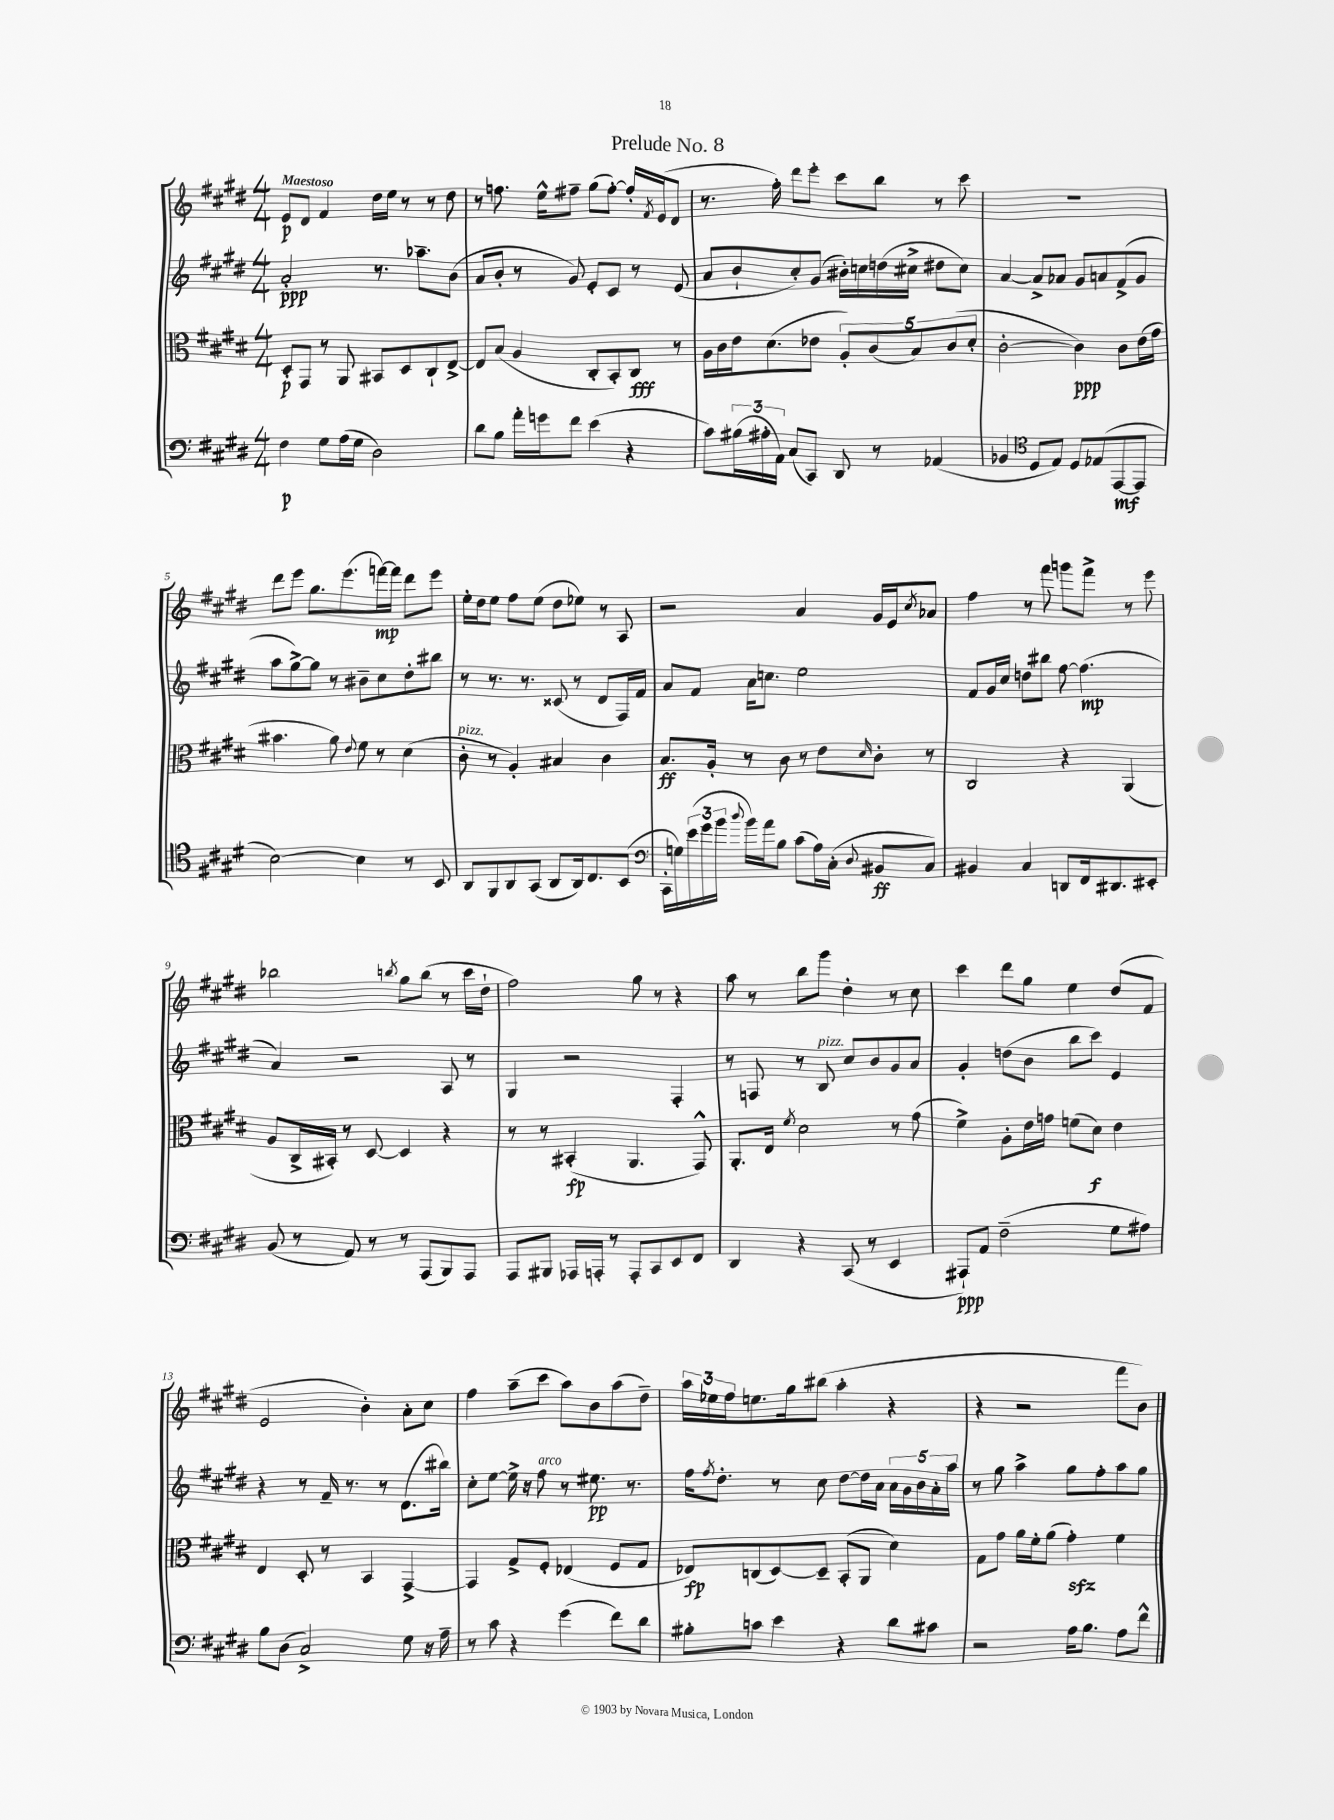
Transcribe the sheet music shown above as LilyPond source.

\header { title = "Prelude No. 8" }
<<
\new StaffGroup <<
\new Staff = "s0" {
    \clef treble \key e \major \numericTimeSignature \time 4/4 \tempo "Maestoso"
    e'8\p dis'8 fis'4 dis''16 e''16 r8 r8 dis''8 |
    r8 f''8. e''16-^ fis''8-- gis''8( fis''8~-.) fis''16-. \acciaccatura { fis'8 } e'16( dis'8 |
    r8. fis''16-.) dis'''8 e'''8-. cis'''8 b''8 r8 cis'''8 |
    R1 |
    dis'''8 e'''8 gis''8. e'''8.( f'''16~\mp) f'''16 dis'''8 e'''8 |
    e''16-. dis''16 e''8 fis''8 e''8( dis''8 ees''8) r8 a8 |
    r2 a'4 gis'16 e'16 \acciaccatura { cis''8 } aes'8 |
    fis''4 r8 fis'''8 g'''8 fis'''8-> r8 e'''8 |
    bes''2 \acciaccatura { b''8 } gis''8 b''8( r8 cis'''16 dis''16-! |
    fis''2) gis''8 r8 r4 |
    a''8 r8 b''8 gis'''8 dis''4-. r8 cis''8 |
    cis'''4 dis'''8 gis''8 e''4 dis''8( fis'8 |
    e'2 b'4-.) a'8-. cis''8 |
    fis''4 a''8--( cis'''8 a''8) b'8 a''8( dis''8--) |
    \tuplet 3/2 { a''16 ees''16 fis''16 } e''8. gis''16 bis''8( a''4-. r4 |
    r4 r2 fis'''8 b'8) \bar "|." |
}
\new Staff = "s1" {
    \clef treble \key e \major \numericTimeSignature \time 4/4
    a'2-.\ppp r8. aes''8.-- b'8( |
    a'8 b'8-. r8 gis'8) e'8-. cis'8 r8 e'8( |
    a'8 b'8-! cis''8-.) gis'8( bis'16-.) c''16 d''16( cis''16-> dis''8 cis''8) |
    a'4~ a'8-> aes'8 gis'8 a'8 fis'8->( gis'8 |
    a''8 gis''8~->) gis''8 r8 bis'8-- cis''8 dis''8-. bis''8 |
    r8 r8. r8. cisis'8( r8 dis'8 fis16) fis'16 |
    a'8 fis'8 a'16 c''8. e''2 |
    fis'8 gis'16 cis''16 d''8 bis''8 fis''8~ fis''4.\mp( |
    a'4) r2 a8 r8 |
    gis4 r2 fis4-. |
    r8 f8 r8 b8^\markup { \italic "pizz." } cis''8 b'8 gis'8 a'8 |
    gis'4-. d''8( b'8 b''8 cis'''8) e'4 |
    r4 r8 fis'16-- r8. r8 dis'8.( bis''16) |
    cis''8-. e''8~ e''16-> r16 fis''8^\markup { \italic "arco" } r8 eis''8.\pp r8. |
    fis''16 \acciaccatura { fis''8 } dis''8.-. r8 cis''8 dis''8~ dis''16 a'16 \tuplet 5/4 { a'16 gis'16 b'16 a'16-. a''16 } |
    r8 gis''8 a''4-> gis''8 fis''8-. a''8 gis''8 \bar "|." |
}
\new Staff = "s2" {
    \clef alto \key e \major \numericTimeSignature \time 4/4
    dis8-.\p gis,8 r8 a,8 bis,8 dis8 cis8-! e8~-> |
    e8 b8( a4 cis8-. b,8-.) cis8\fff r8 |
    a16 cis'16 e'16 dis'8.( ees'8 \tuplet 5/4 { a8-.) cis'8( b8) cis'8( dis'8-. } |
    cis'2~-. cis'4\ppp) cis'8 e'16( gis'16 |
    bis'4. a'8) \appoggiatura { e'8 } fis'8 r8 dis'4( |
    cis'8-.^\markup { \italic "pizz." } r8 a4-.) bis4 cis'4 |
    b8.\ff a16-. r8 cis'8 r8 e'8 \grace { dis'16 } cis'8-. r8 |
    cis2 r4 a,4( |
    a8 cis16-> bis,16-.) r8 dis8~ dis4 r4 |
    r8 r8 bis,4-.\fp( a,4. gis,8-^) |
    a,8.-. e16 \acciaccatura { fis'8 } dis'2 r8 gis'8( |
    fis'4->) a8-. e'16 g'16 f'8( dis'8\f) e'4 |
    e4 dis8-. r8 b,4 gis,4~-> |
    gis,4 gis8-> fis8-. ees4( fis8 gis8 |
    ees8\fp) c8( dis8~) dis8-- b,8-.( a,8 dis'4) |
    gis8 gis'8 a'16 fis'16-. a'8( gis'4-.\sfz) fis'4 \bar "|." |
}
\new Staff = "s3" {
    \clef bass \key e \major \numericTimeSignature \time 4/4
    fis4\p gis8 a16( gis16 dis2) |
    dis'8 b8 a'16-. g'16 fis'8 e'4( r4 |
    cis'8) \tuplet 3/2 { bis16( ais16-. a,16) } cis8( cis,8) dis,8 r8 aes,4( |
    bes,4 \clef tenor dis8 e8) dis8 ees8( e,8~\mf e,8 |
    b2~) b4 r8 b,8 |
    a,8 fis,8 a,8 gis,8( a,8 a,16) cis8. b,8( |
    \clef bass cis,16-. g16) \tuplet 3/2 { e'16( gis'16 b'16 } \appoggiatura { dis''8 } b'16) a'16 b8 cis'8( a16) cis16-.( \appoggiatura { dis8 } bis,8\ff cis8) |
    bis,4 cis4 d,8 fis,16 dis,8. eis,8-. |
    b,8( r8 a,8) r8 r8 a,,8( b,,8) a,,8 |
    a,,8 bis,,8 aes,,16 a,,16-. r8 a,,8-. cis,8 e,8 fis,8 |
    dis,4 r4 cis,8( r8 e,4 |
    ais,,8-!\ppp) a,8 fis2--( gis8 ais8) |
    b8 dis8( cis2->) gis8 r16 a16-- |
    r8 cis'8 r4 gis'4( fis'8) dis'8 |
    bis8-. c'8 e'4 r4 dis'8 cis'8 |
    r2 a16 b8. a8 fis'8-^ \bar "|." |
}
>>
>>
